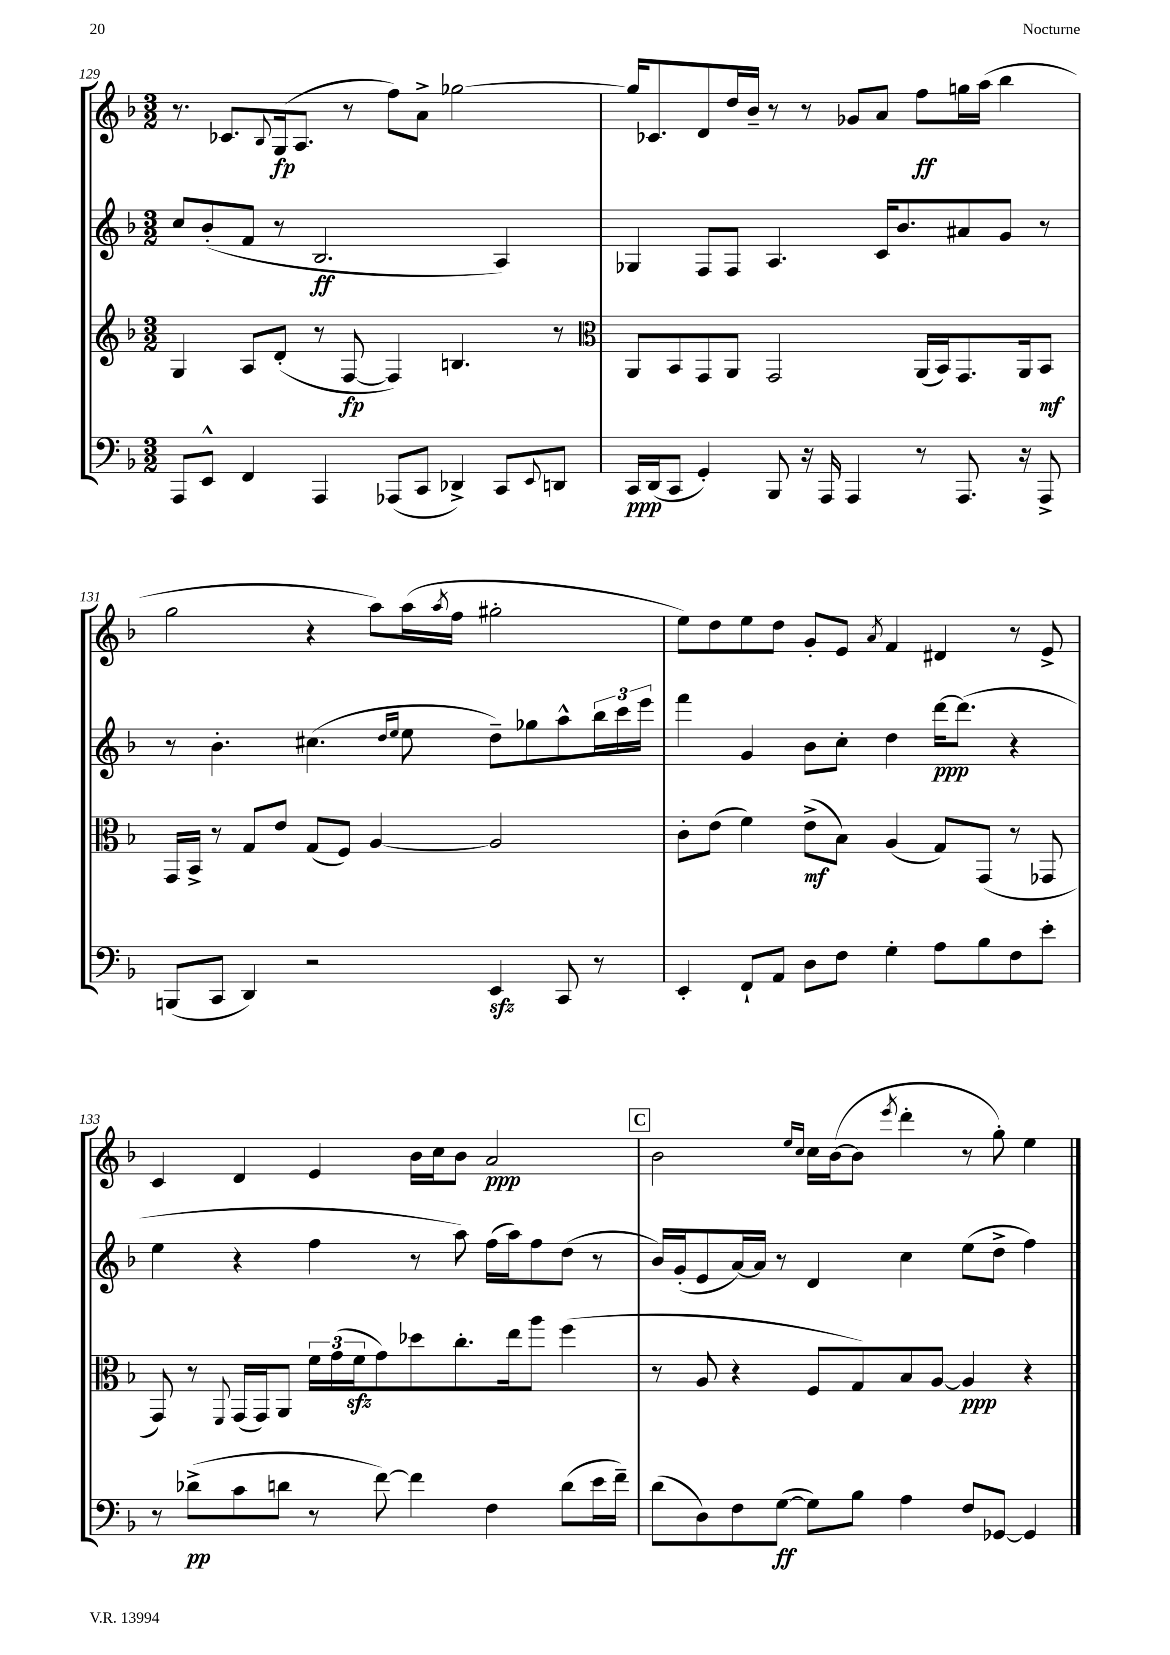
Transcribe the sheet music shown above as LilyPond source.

<<
\new StaffGroup <<
\new Staff = "s0" {
    \clef treble \key f \major \numericTimeSignature \time 3/2
    r8. ces'8. \appoggiatura { bes8 } g16\fp( a8. r8 f''8) a'8-> ges''2~ |
    ges''16 ces'8. d'8 d''16 bes'16-- r8 r8 ges'8 a'8 f''8\ff g''16 a''16( bes''4 |
    g''2 r4 a''8) a''16( \acciaccatura { a''8 } f''16 gis''2-. |
    e''8) d''8 e''8 d''8 g'8-. e'8 \acciaccatura { a'8 } f'4 dis'4 r8 e'8-> |
    c'4 d'4 e'4 bes'16 c''16 bes'8 a'2\ppp |
    \mark \markup { \box "C" } bes'2 \grace { e''16 c''16 } c''16 bes'16~( bes'8 \acciaccatura { e'''8 } d'''4-. r8 g''8-.) e''4 \bar "|." |
}
\new Staff = "s1" {
    \clef treble \key f \major \numericTimeSignature \time 3/2
    c''8 bes'8-.( f'8 r8 bes2.\ff a4) |
    ges4 f8 f8 a4. c'16 bes'8. ais'8 g'8 r8 |
    r8 bes'4.-. cis''4.( \grace { d''16 e''16 } e''8 d''8--) ges''8 a''8-^ \tuplet 3/2 { bes''16 c'''16 e'''16 } |
    f'''4 g'4 bes'8 c''8-. d''4 d'''16~\ppp d'''8.( r4 |
    e''4 r4 f''4 r8 a''8) f''16( a''16) f''8 d''8( r8 |
    \mark \markup { \box "C" } bes'16) g'16-.( e'8 a'16~) a'16 r8 d'4 c''4 e''8( d''8-> f''4) \bar "|." |
}
\new Staff = "s2" {
    \clef treble \key f \major \numericTimeSignature \time 3/2
    g4 a8 d'8-.( r8 f8~\fp f4) b4. r8 |
    \clef alto a,8 bes,8 g,8 a,8 g,2 a,16( bes,16) g,8. a,16 bes,8\mf |
    g,16 bes,16-> r8 g8 e'8 g8( f8) a4~ a2 |
    c'8-. e'8( f'4) e'8->\mf( bes8) a4( g8) g,8( r8 ges,8 |
    g,8) r8 \appoggiatura { f,8 } g,16( g,16) a,8 \tuplet 3/2 { f'16 g'16( f'16\sfz } g'8) des''8 c''8.-. e''16 a''8 f''4( |
    \mark \markup { \box "C" } r8 a8 r4 f8 g8) bes8 a8~ a4\ppp r4 \bar "|." |
}
\new Staff = "s3" {
    \clef bass \key f \major \numericTimeSignature \time 3/2
    a,,8 e,8-^ f,4 a,,4 aes,,8( c,8 des,4->) c,8 \appoggiatura { e,8 } d,8 |
    c,16\ppp d,16( c,8 g,4-.) bes,,8 r16 a,,16 a,,4 r8 a,,8. r16 a,,8-> |
    b,,8( c,8 d,4) r2 e,4\sfz c,8 r8 |
    e,4-. f,8-! a,8 d8 f8 g4-. a8 bes8 f8 e'8-. |
    r8 des'8->\pp( c'8 d'8 r8 f'8~) f'4 f4 d'8( e'16 f'16--) |
    \mark \markup { \box "C" } d'8( d8) f8 g8~\ff( g8) bes8 a4 f8 ges,8~ ges,4 \bar "|." |
}
>>
>>
\layout { \context { \Score currentBarNumber = #129 } }
